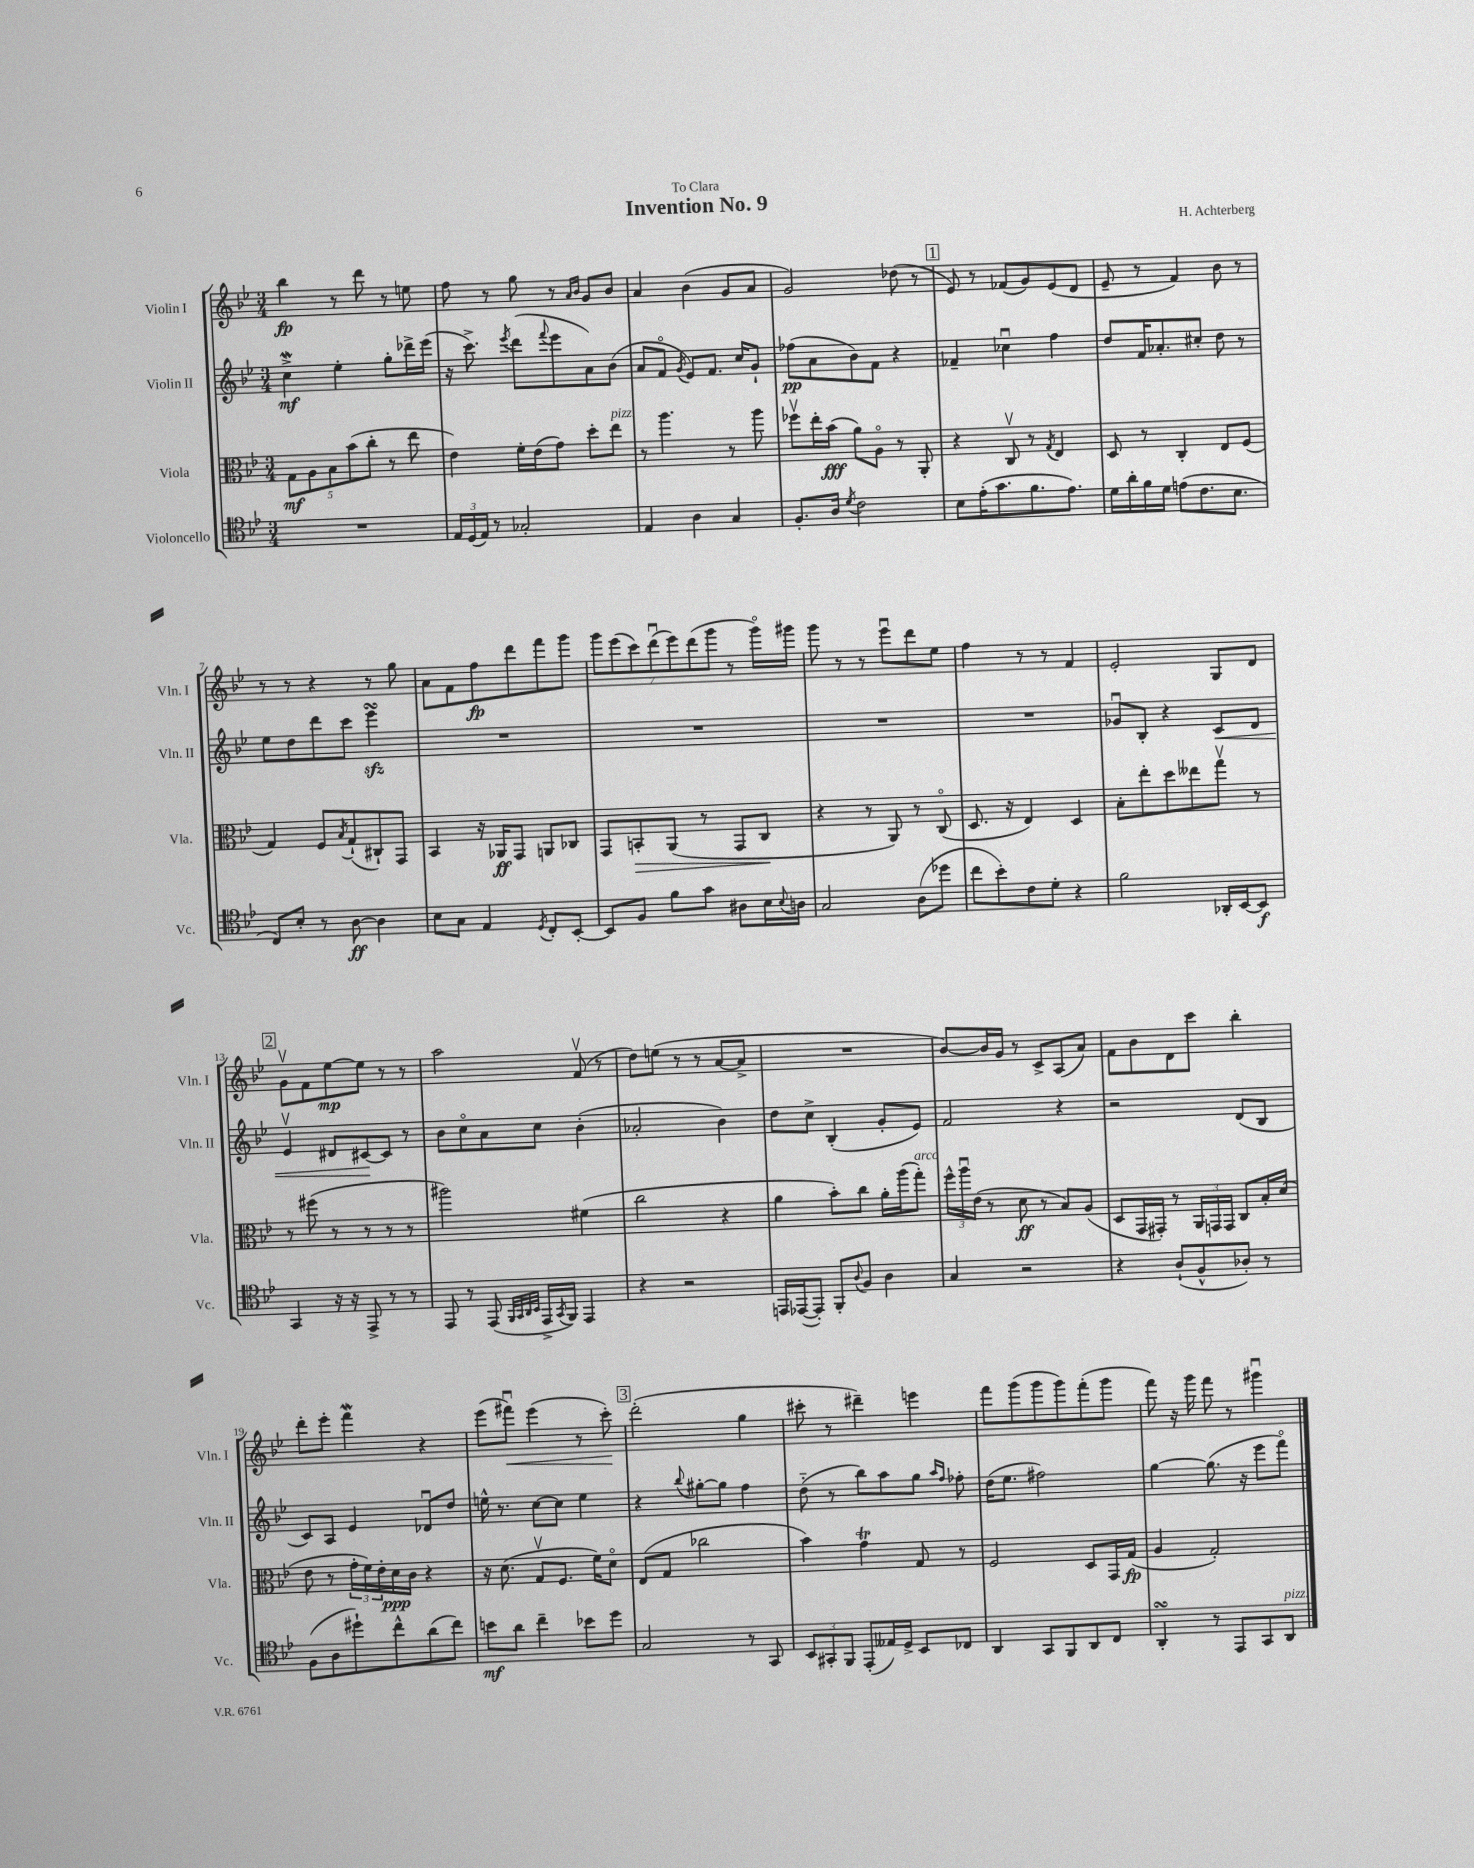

**kern	**kern	**kern	**kern
*staff4	*staff3	*staff2	*staff1
*clefC4	*clefC3	*clefG2	*clefG2
*k[b-e-]	*k[b-e-]	*k[b-e-]	*k[b-e-]
*M3/4	*M3/4	*M3/4	*M3/4
2.r	10G	4cc^	4bb-
.	10A	.	.
.	10B-	.	.
.	.	4ee-'	8r
.	(10b-	.	.
.	.	.	8ddd
.	10cc'	.	.
.	8r	8gg'	8r
.	8ee-	16ddd-^	8ee
.	.	(16eee-	.
=	=	=	=
24E-	4e-)	16r	8ff
(24D	.	.	.
.	.	8.ccc^)	.
24E-)	.	.	.
8r	.	.	8r
.	.	8qeee-	.
2G-'	16f'	(8ddd	8gg
.	(16e-	.	.
.	.	8qqfff	.
.	8g)	8eee-	8r
.	.	.	16qqa
.	.	.	16qqb-
.	8dd'	8a)	8g
.	8ee-	(8b-	8b-
=	=	=	=
4E-	8r	8a	4a
.	4.aa	8fo	.
.	.	8qg	.
4A	.	8e-)	(4b-
.	.	8.f	.
4G	8r	.	8g
.	.	16cc	.
.	8aa	8g`	8a
=	=	=	=
8.F'	8ff-v	(8ff-	2g)
.	16ee-'	8a	.
16A	(16b-	.	.
8qd	.	.	.
2c	8a)	8b-)	.
.	8Ao	8f	.
.	8r	4r	(8dd-
.	8AA'	.	8r
=	=	=	=
8B-	4r	4f-~	8e-)
(16e-'	.	.	8r
8.g	.	.	.
.	8Cv	4cc-u	(8f-
8.f	8r	.	8g)
.	8qG	.	.
.	4E-	4ff	(8e-
8.e-)	.	.	.
.	.	.	8d
=	=	=	=
16d	8D	8dd	8e-~
16a'	.	.	.
16f	8r	16f	8r
16d	.	8.a-'	.
(8e	4C'	.	4f)
8.c	.	8cc#'	.
.	8E-	8dd	8b-
8.B-	.	.	.
.	(8F	8r	8r
=	=	=	=
8C)	4G)	8ee-	8r
8B-'	.	8dd	8r
8r	8F	8ddd	4r
.	8qB-	.	.
[8A	(8G`	8ccc	.
4A]	8C#`)	4eee-	8r
.	8GG	.	8gg
=	=	=	=
8B-	4BB-	2.r	8a
8G	.	.	8f
4E-	16r	.	8ff
.	16AA-	.	.
.	8GG	.	8ddd
8qD	.	.	.
8C'	8AA	.	8fff
[8BB-'	8C-	.	8ggg
=	=	=	=
8BB-]	8GG	2.r	14ggg
.	.	.	(14eee-
8F	8BB'	.	.
.	.	.	14ccc)
.	.	.	(14dddu
8f	(8AA	.	.
.	.	.	14eee-)
.	.	.	(14ddd
8g	8r	.	.
.	.	.	14ggg
8A#	8GG	.	8r
16B-	8C	.	16gggo)
8qqB-	.	.	.
16A	.	.	16ggg#
=	=	=	=
2G	4r	2.r	8ggg
.	.	.	8r
.	8r	.	8r
.	8AA)	.	8eee-u
(8A	8r	.	8ddd
8dd-	(8Co	.	8ee-
=	=	=	=
8cc	8.D	2.r	4ff
8b-')	.	.	.
.	16r	.	.
8c	4E-)	.	8r
8d'	.	.	8r
4r	4D	.	4f
=	=	=	=
2f	8B-'	8g-u	2e-'
.	8ee-'	8B-'	.
.	8dd	4r	.
.	8ee--	.	.
16AA-'	8ggv	8c	8G
[16BB-	.	.	.
8BB-]	8r	8d	8d
=	=	=	=
4GG	8r	4e-v	8gv
.	(8ff#	.	8f
16r	8r	8d#	[8ee-
16r	.	.	.
8EE-^	8r	[8c#	8ee-]
8r	8r	8c#]	8r
8r	8r	8r	8r
=	=	=	=
8EE-	2aa#)	8b-	2aa
8r	.	8cco	.
(8EE-	.	8a	.
32qqFF	.	.	.
32qqGG	.	.	.
32qqAA	.	.	.
32qqBB-	.	.	.
16EE-^	.	8cc	.
8qGG	.	.	.
16FF)	.	.	.
4EE-	(4f#	(4b-'	(8fv
.	.	.	8r
=	=	=	=
4r	2cc	2a-'	8dd)
.	.	.	(8ee
2r	.	.	8r
.	.	.	8r
.	4r	4b-)	[8a
.	.	.	8a^]
=	=	=	=
16EE	4a	8dd	2.r
([16EE-	.	.	.
8EE-'])	.	8cc^	.
8FF'	8b-')	(4B-'	.
8qqA	.	.	.
8F	8cc	.	.
4A	16a'	8g'	.
.	(16aa	.	.
.	8gg')	8e-)	.
=	=	=	=
4G	24ff^^	2f	[8b-)
.	24aau	.	.
.	(24e-	.	.
.	8r	.	16b-]
.	.	.	16g
2r	8d	.	8r
.	8r	.	8c^
.	8B-)	4r	(8A
.	(8A	.	8a)
=	=	=	=
4r	8D	2r	8f
.	16GG	.	8b-
.	16GG#')	.	.
(8A`	8r	.	8d
8F^^	24AA	.	8ccc
.	24GG	.	.
.	24GG	.	.
8A-')	8C	(8d	4bb-'
8r	16B-'	8B-	.
.	(16d	.	.
=	=	=	=
(8F	8e-	8c)	8ddd'
8A	8r	8A	8eee-'
8dd#`)	24g'	4e-	4fff
.	24f)	.	.
.	24e-'	.	.
8cc^^	16d	.	.
.	16c	.	.
(8a	4r	8d-u	4r
8cc)	.	8dd	.
=	=	=	=
8b	16r	16ee^^	(8eee-
.	(8.d	8.r	.
8a	.	.	8fff#u)
4cc~	8Gv	[8cc	(4eee-
.	8.F	8cc]	.
8b-	.	4ee	8r
.	16f)	.	.
8dd	8do	.	8ccc')
=	=	=	=
2G	(8E-	4r	(2ddd'
.	8G	.	.
.	.	8qqbb-	.
.	2cc-	[8gg#'	.
.	.	8gg#]	.
8r	.	4ff	4gg
8GG	.	.	.
=	=	=	=
12BB-	4b-)	(8dd'~	8ccc#'
12GG#'	.	.	.
.	.	8r	8r
12FF	.	.	.
(8EE-'	4g	8bb-)	4ddd#~)
16E--)	.	8aa	.
16D^	.	.	.
8BB-	8G	8gg	4eee
.	.	16qqaa	.
.	.	16qqff	.
8C-	8r	8ff-'	.
=	=	=	=
4AA	2F	(16dd	8fff
.	.	8.ee-	.
.	.	.	(8ggg
8GG	.	2ff#)	8ggg
8FF	.	.	8ggg)
8AA	8D	.	(8fff'
8C	16GG	.	8ggg
.	(16G	.	.
=	=	=	=
4AA'	4A	[4gg	8fff)
.	.	.	16r
.	.	.	16ggg
8r	2G')	(8.gg]	8fff
8EE-	.	.	8r
.	.	16r	.
8GG	.	8eee-	4ggg#u
8AA	.	8fffo)	.
==	==	==	==
*-	*-	*-	*-
